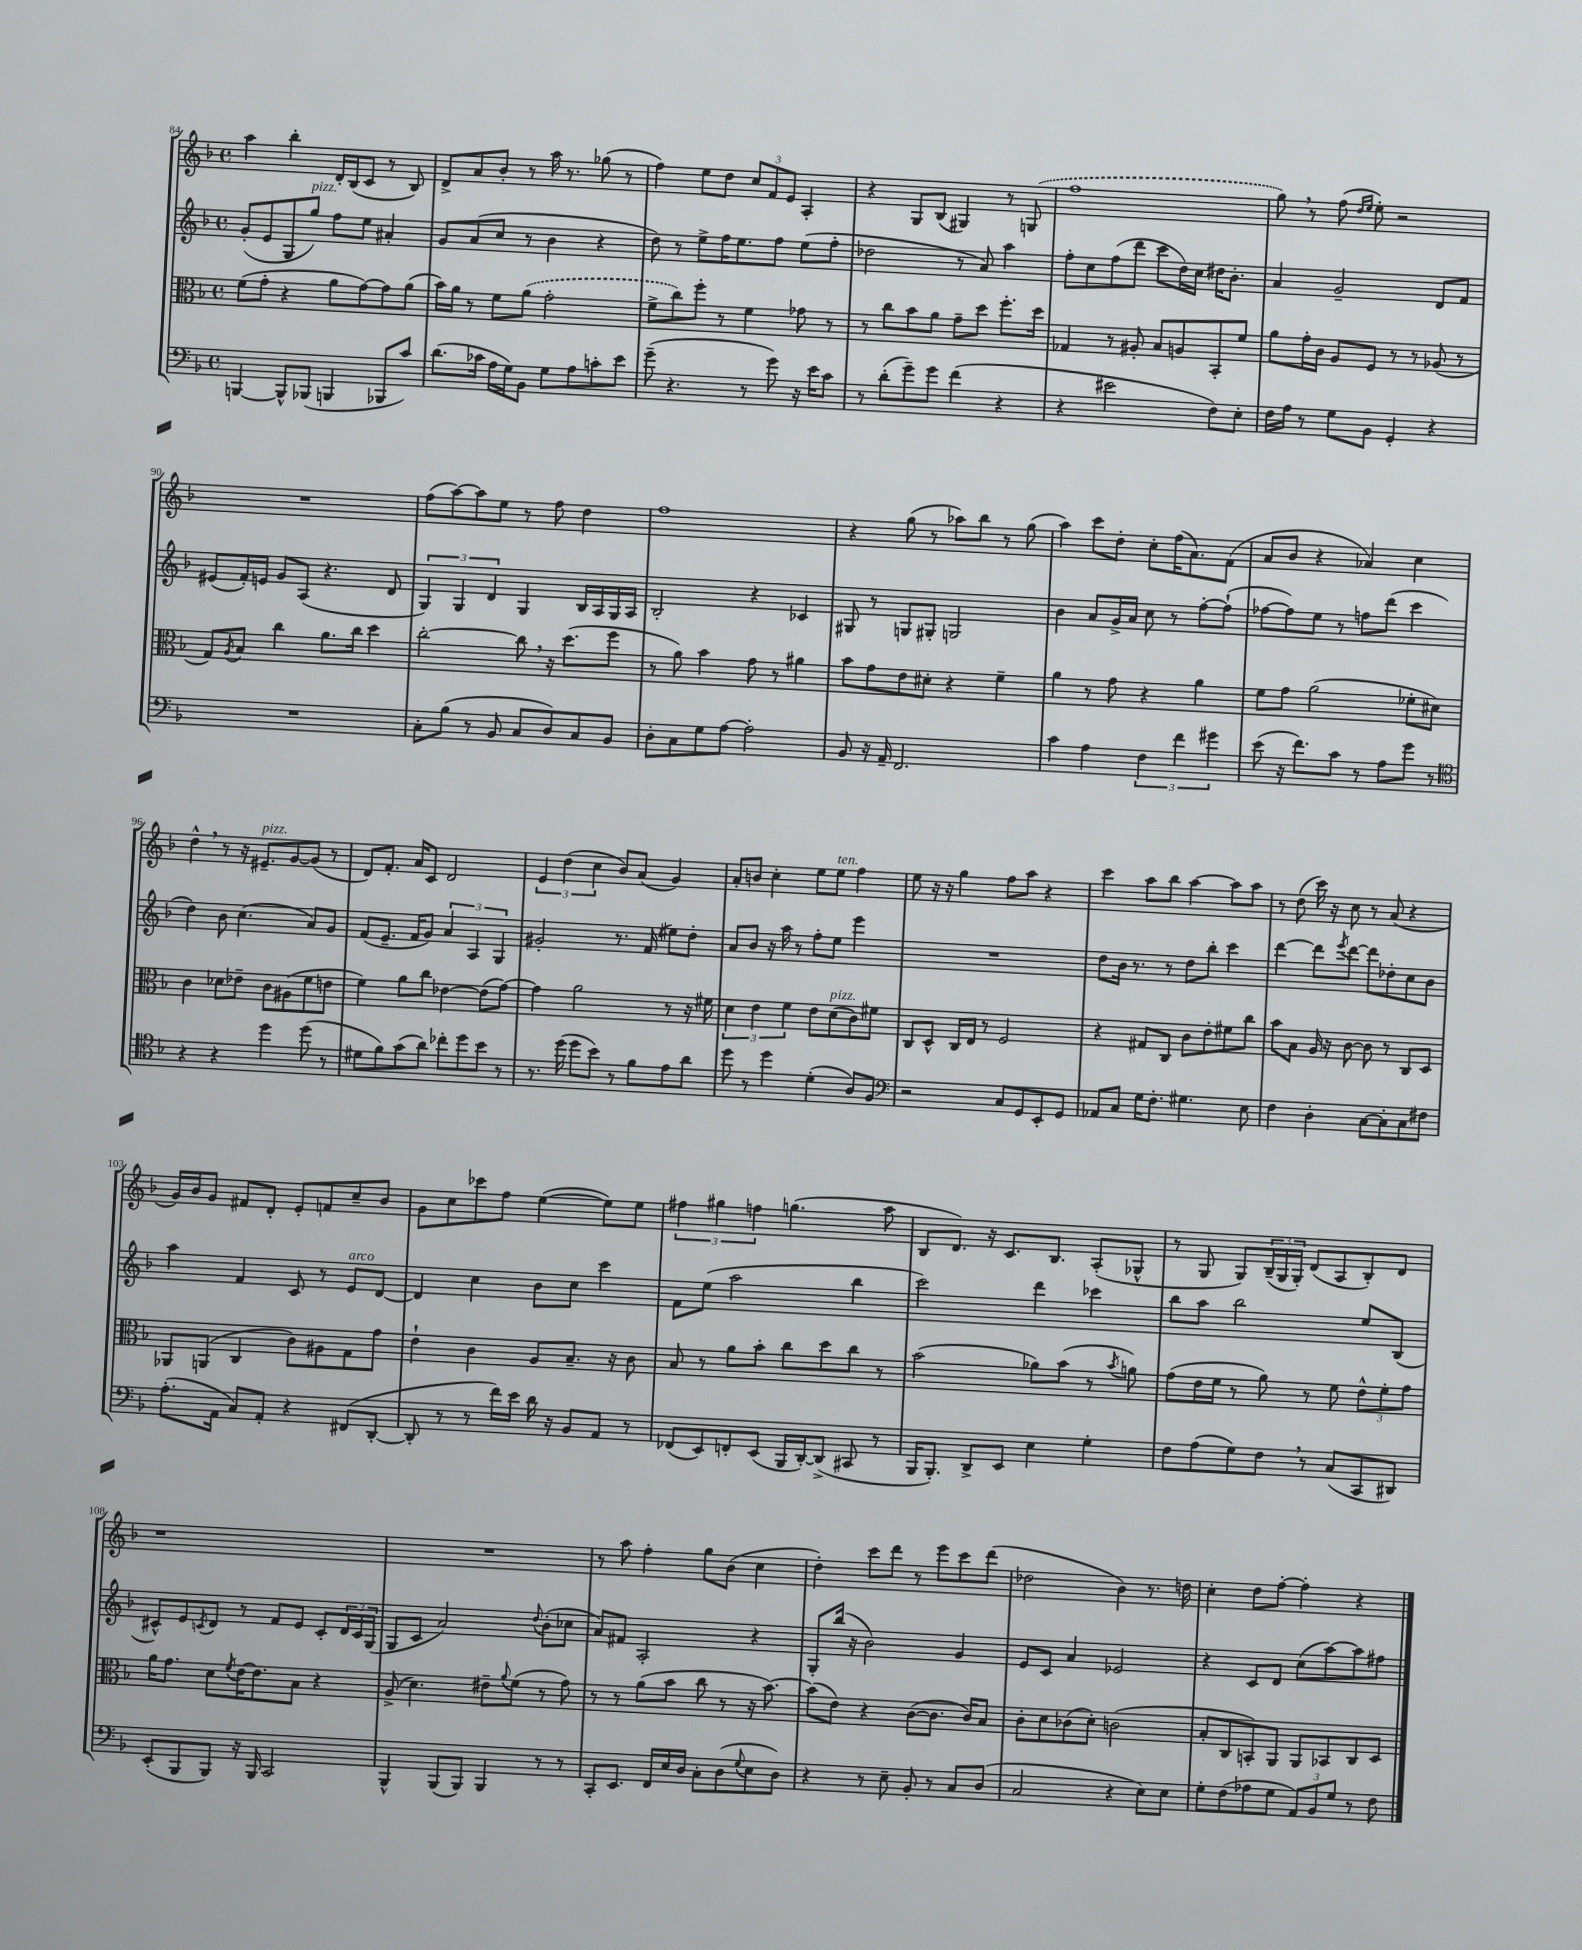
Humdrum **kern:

**kern	**kern	**kern	**kern
*staff4	*staff3	*staff2	*staff1
*clefF4	*clefC3	*clefG2	*clefG2
*k[b-]	*k[b-]	*k[b-]	*k[b-]
*M4/4	*M4/4	*M4/4	*M4/4
*met(c)	*met(c)	*met(c)	*met(c)
[4BBB	(8f	(8g'	4aa
.	8g'	8e	.
8BBB^^]	4r	8G	4bb-'
(8BBB-	.	8gg)	.
4BBB	8a	8ff	16d'
.	.	.	(16B-
.	[8g)	8ee	8c
8BBB-	8g]	4a#'	8r
8c)	(8a	.	8B-)
=	=	=	=
(8.d	16b-)	8g	8d^
.	16a	.	.
.	8r	(8a	8a
16c-	.	.	.
16A	8f	8cc	8b-'
16G)	.	.	.
8BB-	(8a	8r	8r
8G	2g'	4b-	16aa
.	.	.	8.r
8A	.	.	.
8c'	.	4r	(8gg-
8e	.	.	8r
=	=	=	=
(8g~	8f^	8dd)	4ff)
4.r	8cc)	8r	.
.	8ff'	8ee^	8ee
.	8r	16ff	8dd
.	.	8.ee	.
8r	4f	.	12cc
.	.	.	12f
8g)	.	8ff	.
.	.	.	12e
16r	8g-	(8ee	4A'
16e	.	.	.
8c	8r	8ff'	.
=	=	=	=
8r	8r	2dd-	4r
(8d'	8cc	.	.
8g~)	8b-	.	8G
8g	8a	.	(8B-
(4f	8g~	8r	4G#)
.	8dd	8a)	.
4r	8.ff'	4aa	8r
.	.	.	(8G
.	16dd	.	.
=	=	=	=
4r	4G-	8ff'	1ff
.	.	8cc	.
2e#	8r	(8ff	.
.	8A#'	8ddd	.
.	8B-	8ccc	.
.	8A	16dd)	.
.	.	16cc	.
8F)	8BB-'	16dd#	.
.	.	8.b-'	.
8E'	8f	.	.
=	=	=	=
16F	8a	4a	8gg)
16A	.	.	.
8r	16g'	.	8r
.	16c	.	.
8G	8A	2g~	(8ff
.	.	.	16qqdd
.	.	.	16qqee
8BB-	8F	.	8ee')
4GG'	8r	.	2r
.	8r	.	.
4r	(8A-	8d	.
.	8r	8f	.
=	=	=	=
1r	8G)	(8e#	1r
.	8qA	.	.
.	8B-	16f')	.
.	.	16e	.
.	4cc	8g	.
.	.	(8A	.
.	8.a	4.r	.
.	16cc	.	.
.	4dd	.	.
.	.	8d	.
=	=	=	=
8C'	[2cc'	6G)	(8ff
(8B-	.	.	[8aa)
.	.	6G	.
8r	.	.	8aa]
.	.	6d	.
8BB-	.	.	8ee
8C	8cc]	4G	8r
8D)	16r	.	8ff
.	(8.dd	.	.
8C	.	16B-	4dd
.	.	16A	.
8BB-	8ff	16G	.
.	.	16A	.
=	=	=	=
8D'	8r	2B-'	1ff
8C	8a)	.	.
8G	4b-	.	.
[8A	.	.	.
2A']	8g	4r	.
.	8r	.	.
.	4a#	4c-	.
=	=	=	=
8BB-	8b-	8G#	4r
16r	8g	8r	.
16AA~	.	.	.
2.FF	8e	8G	(8gg
.	8d#'	8G#'	8r
.	4r	2G	8aa-)
.	.	.	8bb-
.	4f~	.	8r
.	.	.	(8gg
=	=	=	=
4c	4a	4b-	4aa)
4A	8r	8a	8ccc
.	8g	16g^	8dd'
.	.	16a	.
6F	4r	8cc	8cc'
.	.	8r	(16ff
6f	.	.	.
.	.	.	8.a)
.	4a	[8ff'	.
6g#	.	.	.
.	.	(8ff`]	(8f
=	=	=	=
(8e	8f	[8ff-	8a
16r	8g	8ff-])	8b-
8.f)	.	.	.
.	(2a	8ee	4r
8c	.	8r	.
8r	.	8ff	4a-)
8A	.	(8ddd	.
8g	8f-'	4ccc	4cc
8r	8d#)	.	.
=	=	=	=
*clefC4	*	*	*
4r	4c	4dd)	4dd^^
4r	8d-	8b-	8r
.	8e-~	(4.cc	16r
.	.	.	8.e#~
4dd	8c	.	.
.	(8A#	.	[8g
(8dd	8f	8a)	(8g]
8r	8e	8g	8r
=	=	=	=
8d#	4f)	(8f	8d)
8f)	.	8.e~	8.f'
(8g	8a	.	.
.	.	16f	16a
8a)	8cc	8g)	8c
8cc-'	[4e-	6a	2d
8dd	.	.	.
.	.	6A	.
8b-	(8e-]	.	.
.	.	6G	.
8r	[8g)	.	.
=	=	=	=
8.r	4g]	2g#'	6e
.	.	.	(6dd
(16dd	.	.	.
8dd	2a	.	.
.	.	.	6cc
8b-)	.	.	.
8r	.	8.r	8b-)
8f	.	.	(8a
.	.	(16f	.
8e	8r	8ee#)	4g)
8a	16r	8dd'	.
.	16f#	.	.
=	=	=	=
8dd	6d	8a	8a'
8r	.	8b-	8b
.	6e	.	.
4dd	.	16r	4cc'
.	.	16aa	.
.	6f	.	.
.	.	8r	.
(4d'	8e	8ff'	8ee
.	(8d	8ee	8ee
8A)	8c)	4eee	4ff
8F	8f#	.	.
=	=	=	=
*clefF4	*	*	*
2r	8C	1r	8ee
.	8D^^	.	16r
.	.	.	16r
.	16C	.	4gg
.	16E	.	.
.	8r	.	.
8C	2F	.	8ff
8GG	.	.	8aa
8EE'	.	.	4r
8GG	.	.	.
=	=	=	=
8AA-	4r	8dd	4ccc
8C	.	16b-	.
.	.	8.r	.
16G	8G#	.	8aa
8.F'	.	.	.
.	8C	8r	8bb-
4.G#	8c	8dd	[4aa
.	8e'	8bb-'	.
.	8f#	4ccc	8aa]
8E	8cc	.	8aa
=	=	=	=
4F	8b-	[4ddd	8r
.	8B-	.	(8dd
4D'	16A	8ddd]	16ccc)
.	16r	.	16r
.	.	8qeee	.
.	[8c	[8ddd	8cc
[8C	8c]	8ddd]	8r
8C']	8r	8dd-'	(8a
8C	8C	8cc	4r
8F#	8D	8b-	.
=	=	=	=
(8.A'	8AA-	4aa	16g)
.	.	.	16b-
.	(8AA	.	8g
16AA	.	.	.
8C)	4C	4f	8f#
8AA'	.	.	8d'
4r	8c)	8c	8e'
.	8A#	8r	8f
(8FF#	8G	8e	8cc~
[8DD'	8g	[8d	8b-
=	=	=	=
8DD']	4e`	4d]	8g
8r	.	.	8cc
8r	4c	4cc	8ccc-
16f)	.	.	8ff
16e	.	.	.
16d	8A	8b-	([4ee
16r	.	.	.
8BB-	8.B-~	8cc	.
8AA	.	4ccc	8ee])
.	16r	.	.
8r	8c	.	8ee
=	=	=	=
(8FF-	8B-	8f	6ff#
8EE)	8r	(8ee	.
.	.	.	6gg#
8FF'	8a	2aa	.
.	.	.	6ff
(8EE	8b-'	.	.
16BBB-	8cc	.	(4.gg
[16DD')	.	.	.
(8DD^]	8dd	.	.
8CC#	8cc	4bb-	.
8r	8r	.	8aa
=	=	=	=
16BBB-	(2b-	2ccc)	8B-
8.BBB-')	.	.	.
.	.	.	8.d)
8DD^	.	.	.
.	.	.	16r
8EE	.	.	8.c
4E	8a-)	4ddd	.
.	.	.	8.B-
.	(8b-	.	.
4G'	8r	4ccc-	(8A'
.	8qb-	.	.
.	8a)	.	8G-^^
=	=	=	=
8F	(8g	8bb-	8r
(8A	16e	8aa	8G
.	16f	.	.
8G)	8r	2bb-	8G)
8F	8a)	.	(24B-~
.	.	.	24G
.	.	.	24G')
8r	8r	.	(8d
(8C	8f	.	8A
8CC	12e^^	8ee	8B-')
.	12f'	.	.
8DD#)	.	(8B-	8d
.	12g	.	.
=	=	=	=
(8EE'	16a	8c#^^)	1r
.	8.g	.	.
8BBB-	.	8e	.
.	.	8qc	.
8BBB-)	8d	8d	.
.	8qf	.	.
16r	[16e	8r	.
16BBB-	8.e]	.	.
2CC	.	8f	.
.	8B-	8e	.
.	4r	8c'	.
.	.	24d	.
.	.	24c	.
.	.	(24G	.
=	=	=	=
4BBB-^^	(8A^	8G	1r
.	4.d)	8c	.
(8BBB-	.	2a)	.
8BBB-)	.	.	.
4BBB-	8e#~	.	.
.	8qqa	.	.
.	(8f	.	.
.	.	8qqdd	.
8r	8r	(8b-'	.
8r	8g)	8cc-	.
=	=	=	=
8CC'	8r	8a)	8r
8.EE	8r	8f#	8aa
.	(8a	2A'	4ff'
16FF	.	.	.
16E	8b-	.	.
16D	.	.	.
8C'	8cc	.	8gg
(8D	8r	.	(8b-
8qqG	.	.	.
8E	16r	4r	4cc
.	[8.b-)	.	.
8D)	.	.	.
=	=	=	=
4r	(8b-]	8G'	4dd')
.	8e)	(16bb-	.
.	.	16r	.
8r	4r	2b-)	8ccc
8E~	.	.	8ddd
8BB-'	([8c	.	8r
8r	8.c]	.	8eee
8C	.	4g	8ccc
.	16c)	.	.
(8D	8B-	.	(8ddd
=	=	=	=
2C	8c'	8e	2dd-
.	8d	8c	.
.	(8c-	4a	.
.	8d')	.	.
4r	(2c	2e-	4b-)
8E)	.	.	8.r
8E	.	.	.
.	.	.	16dd
=	=	=	=
8G'	8B-'	4r	4cc'
(8F	8C	.	.
8A-	8BB')	8c	8dd
8G	8AA	8d	[8ff'
12AA)	8AA	(8cc	4ff']
12BB-	.	.	.
.	8BB-	[8aa)	.
12G	.	.	.
8r	8C	8aa]	4r
8F	8D	8ff#	.
==	==	==	==
*-	*-	*-	*-
